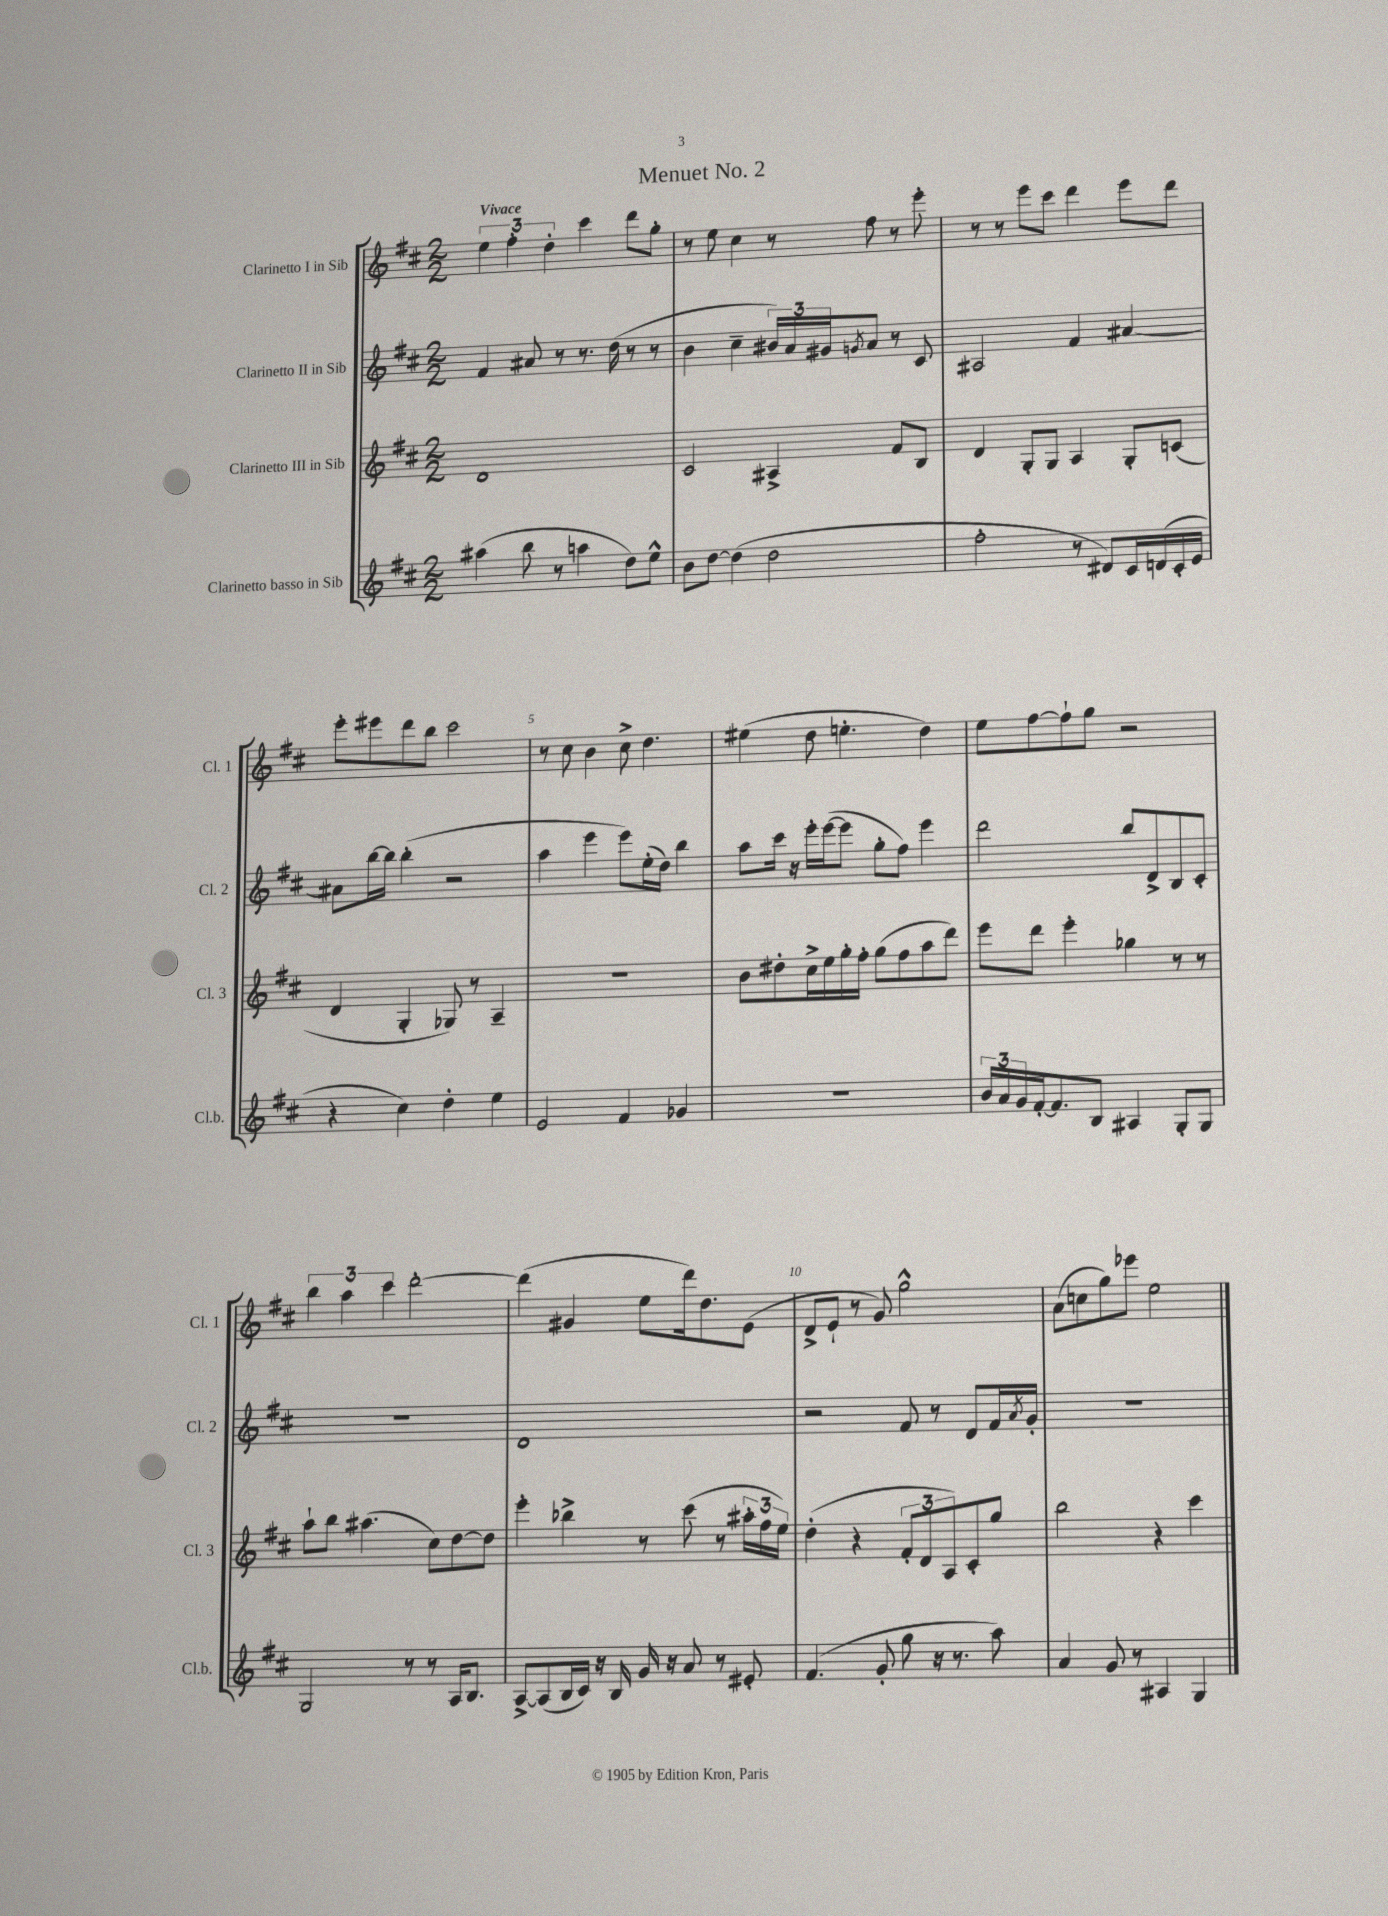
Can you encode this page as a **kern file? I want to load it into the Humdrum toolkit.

**kern	**kern	**kern	**kern
*staff4	*staff3	*staff2	*staff1
*clefG2	*clefG2	*clefG2	*clefG2
*k[f#c#]	*k[f#c#]	*k[f#c#]	*k[f#c#]
*M2/2	*M2/2	*M2/2	*M2/2
(4aa#	1d	4f#	6ee
.	.	.	6ff#'
8bb	.	8a#	.
.	.	.	6dd'
8r	.	8r	.
4aa	.	8.r	4ccc#
.	.	(16dd	.
8dd)	.	8r	8ddd
8ee^^	.	8r	8gg'
=	=	=	=
8b	2c#	4b	8r
[8dd	.	.	8ee
(4dd]	.	4cc#~	4cc#
2dd	4A#^	24b#)	8r
.	.	24a	.
.	.	24g#	.
.	.	8qg	.
.	.	8a	8ff#
.	8f#	8r	8r
.	8B	8c#	8eee'
=	=	=	=
2ff#'	4d	2A#	8r
.	.	.	8r
.	8G'	.	8eee
.	8G	.	8ccc#
8r	4A	4f#	4ddd
8d#)	.	.	.
16c#	8G'	[4a#	8eee
(16d	.	.	.
16c#'	(8c	.	8ddd
16e	.	.	.
=	=	=	=
4r	4d	8a#]	8eee'
.	.	[16bb	8eee#
.	.	16bb]	.
4cc#)	4G'	(4bb'	8ddd
.	.	.	8bb
4dd'	8G-)	2r	2ccc#
.	8r	.	.
4ee	4A~	.	.
=	=	=	=
2e	1r	4aa	8r
.	.	.	8cc#
.	.	4eee	4b
4f#	.	8eee)	8cc#^
.	.	(16ee'	4.dd
.	.	16dd)	.
4g-	.	4bb	.
=	=	=	=
1r	8b	8aa	(4ee#
.	8dd#'	16ccc#	.
.	.	16r	.
.	16cc#^	16eee'	8dd
.	16ee	([16eee	.
.	16gg'	8eee]	4.ee'
.	16ff#'	.	.
.	(8gg	8gg'	.
.	8ff#	8ff#)	.
.	8aa	4eee	4dd)
.	8ddd)	.	.
=	=	=	=
24b	8eee	2ddd	8ee
24a	.	.	.
24g	.	.	.
[16f#'	8ddd	.	[8ff#
8.f#]	.	.	.
.	4eee'	.	8ff#`]
8B	.	.	8gg
4A#	4gg-	8bb	2r
.	.	8d^	.
8G'	8r	8B	.
8G	8r	8c#'	.
=	=	=	=
2G	8aa`	1r	6bb
.	8bb	.	.
.	.	.	6aa
.	(4.aa#	.	.
.	.	.	6ccc#
8r	.	.	[2ddd'
8r	8cc#)	.	.
16A	[8dd	.	.
8.B	.	.	.
.	8dd]	.	.
=	=	=	=
[8A^	4eee'	1d	(4ddd]
(8A]	.	.	.
16B	4bb-^	.	4g#
16c#)	.	.	.
16r	.	.	.
16B	.	.	.
16g	8r	.	8ee
16r	.	.	.
8a	(8ccc#	.	16ddd)
.	.	.	8.dd
8r	8r	.	.
8e#'	24aa#'	.	(8e
.	24ff#	.	.
.	24ee)	.	.
=	=	=	=
(4.f#	(4dd'	2r	8d^
.	.	.	8e`
.	4r	.	8r
8g'	.	.	8g)
8gg	12f#'	8f#	2gg^^
.	12d	.	.
16r	.	8r	.
.	12A)	.	.
8.r	.	.	.
.	8c#'	8d	.
8aa)	8gg	16f#	.
.	.	8qa	.
.	.	16g'	.
=	=	=	=
4a	2bb	1r	(8a
.	.	.	8cc
8g	.	.	8gg)
8r	.	.	8eee-
4A#	4r	.	2ee
4G	4ccc#	.	.
==	==	==	==
*-	*-	*-	*-
